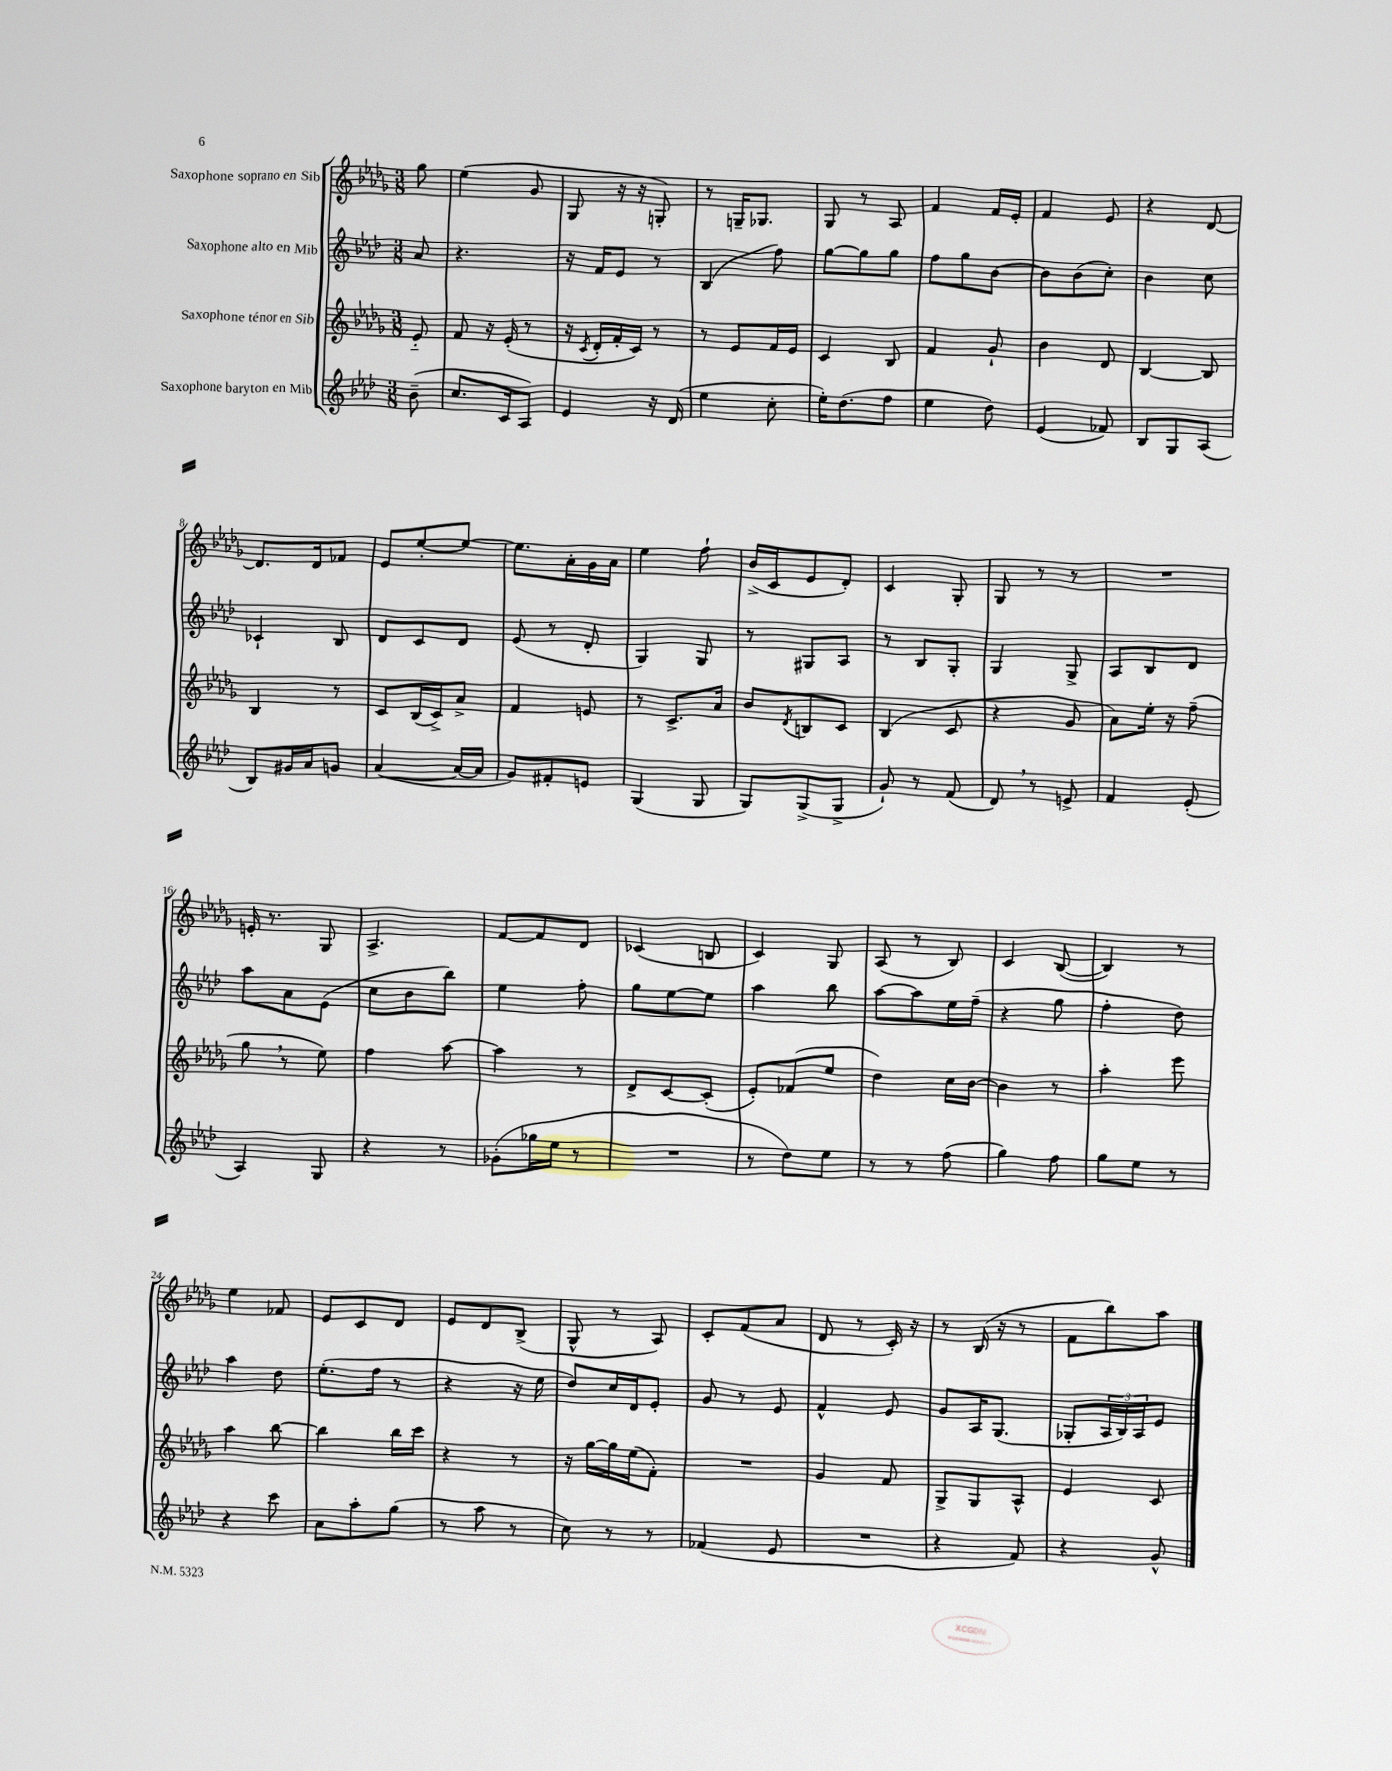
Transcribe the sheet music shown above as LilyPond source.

<<
\new StaffGroup <<
\new Staff = "s0" \with { instrumentName = "Saxophone soprano en Sib" } {
    \clef treble \key des \major \numericTimeSignature \time 3/8 \partial 8
    ges''8 |
    ees''4( ges'8 |
    ges8 r16 r16 g8-.) |
    r8 g16-- ges8. |
    ges8 r8 aes8 |
    f'4 f'16 ees'16-. |
    f'4 ees'8 |
    r4 des'8~ |
    des'8. des'16 fes'8 |
    ees'8 ees''8~-. ees''8~ |
    ees''8. aes'16-. ges'16 aes'16 |
    ees''4 f''8-! |
    bes'16->( c'16 ees'8 des'8-.) |
    c'4 ges8-. |
    ges8 r8 r8 |
    R4. |
    e'16-. r8. ges8 |
    aes4.-> |
    f'8~ f'8 des'8 |
    ces'4( b8 |
    c'4) ges8 |
    aes8( r8 bes8) |
    c'4 bes8~( |
    bes4) r8 |
    ees''4 fes'8 |
    ees'8 c'8 des'8 |
    ees'8 des'8 bes8->( |
    ges8-^ r8 aes8) |
    c'8-. f'8( aes'8 |
    des'8 r8 c'16-.) r16 |
    r8 bes16( r16 r8 |
    f'8 bes''8) aes''8 \bar "|." |
}
\new Staff = "s1" \with { instrumentName = "Saxophone alto en Mib" } {
    \clef treble \key aes \major \numericTimeSignature \time 3/8 \partial 8
    aes'8 |
    r4. |
    r16 f'16 ees'8 r8 |
    bes4( f''8) |
    g''8~ g''8 g''8 |
    f''8 g''8 bes'8~ |
    bes'8 bes'8( c''8-.) |
    bes'4 c''8 |
    ces'4-! bes8 |
    des'8 c'8 des'8 |
    ees'8( r8 des'8-. |
    g4) g8 |
    r8 gis8 aes8 |
    r8 bes8 g8-. |
    g4 g8-> |
    aes8 bes8 des'8 |
    aes''8 aes'8 ees'8( |
    c''8 bes'8 bes''8) |
    ees''4 f''8-. |
    g''8 ees''8~ ees''8 |
    aes''4 bes''8 |
    aes''8~ aes''8 ees''16 f''16--( |
    r4 g''8 |
    f''4-. des''8) |
    aes''4 des''8 |
    ees''8.-.( f''16 r8 |
    r4 r16 ees''16 |
    des''8) c''16 des'16 ees'8-. |
    g'8 r8 ees'8 |
    f'4-^ ees'8 |
    g'8 aes16 g8.( |
    ges8-. \tuplet 3/2 { aes16 bes16) aes16 } ees'8 \bar "|." |
}
\new Staff = "s2" \with { instrumentName = "Saxophone ténor en Sib" } {
    \clef treble \key des \major \numericTimeSignature \time 3/8 \partial 8
    ees'8-_ |
    f'8 r16 ees'16-.( r8 |
    r16 \acciaccatura { c'8 } des'16-. f'16-. c'16) r8 |
    r8 ees'8 f'16 ees'16 |
    c'4 bes8 |
    f'4 ges'8-! |
    bes'4 des'8 |
    bes4~ bes8 |
    bes4 r8 |
    c'8 bes16( c'16->) aes'8-> |
    f'4 e'8 |
    r8 c'8.-> aes'16 |
    bes'8 \acciaccatura { des'8 } b8 c'8 |
    bes4( c'8 |
    r4 ges'8 |
    aes'8) ees''16-. r16 f''8--( |
    ges''8 \breathe r8 ees''8) |
    f''4 aes''8~ |
    aes''4 r8 |
    des'8-> c'8~ c'8-.( |
    ees'8-.) fes'8( ees''8 |
    des''4) c''16 bes'16~ |
    bes'4 r8 |
    aes''4-. ees'''8 |
    aes''4 bes''8~ |
    bes''4 bes''16 c'''16 |
    r4 r8 |
    r16 ges''16~ ges''16 ees''16( f'8-.) |
    R4. |
    ges'4 f'8 |
    ges8-> ges8 aes8-^ |
    ees'4 c'8 \bar "|." |
}
\new Staff = "s3" \with { instrumentName = "Saxophone baryton en Mib" } {
    \clef treble \key aes \major \numericTimeSignature \time 3/8 \partial 8
    bes'8--( |
    c''8. c'16 aes8) |
    ees'4 r16 des'16( |
    ees''4 c''8-. |
    ees''16-.) des''8.( f''8 |
    ees''4 des''8) |
    ees'4( fes'8) |
    bes8 g8 aes8( |
    bes8) gis'16 aes'16 g'8 |
    aes'4~( aes'16~ aes'16 |
    g'8) fis'8-. e'8 |
    g4( g8 |
    g8) g8->( g8-> |
    g'8-!) r8 f'8( |
    des'8) \breathe r8 e'8-> |
    f'4 ees'8-.( |
    aes4) g8 |
    r4 r8 |
    ges'8-.( ges''16 ees''16 r8 |
    R4. |
    r8 des''8) ees''8 |
    r8 r8 f''8( |
    g''4) f''8 |
    g''8 ees''8 r8 |
    r4 c'''8 |
    aes'8 aes''8-. g''8( |
    r8 aes''8 r8 |
    c''8) r8 r8 |
    fes'4( ees'8 |
    R4. |
    r4 f'8) |
    r4 g'8-^ \bar "|." |
}
>>
>>
